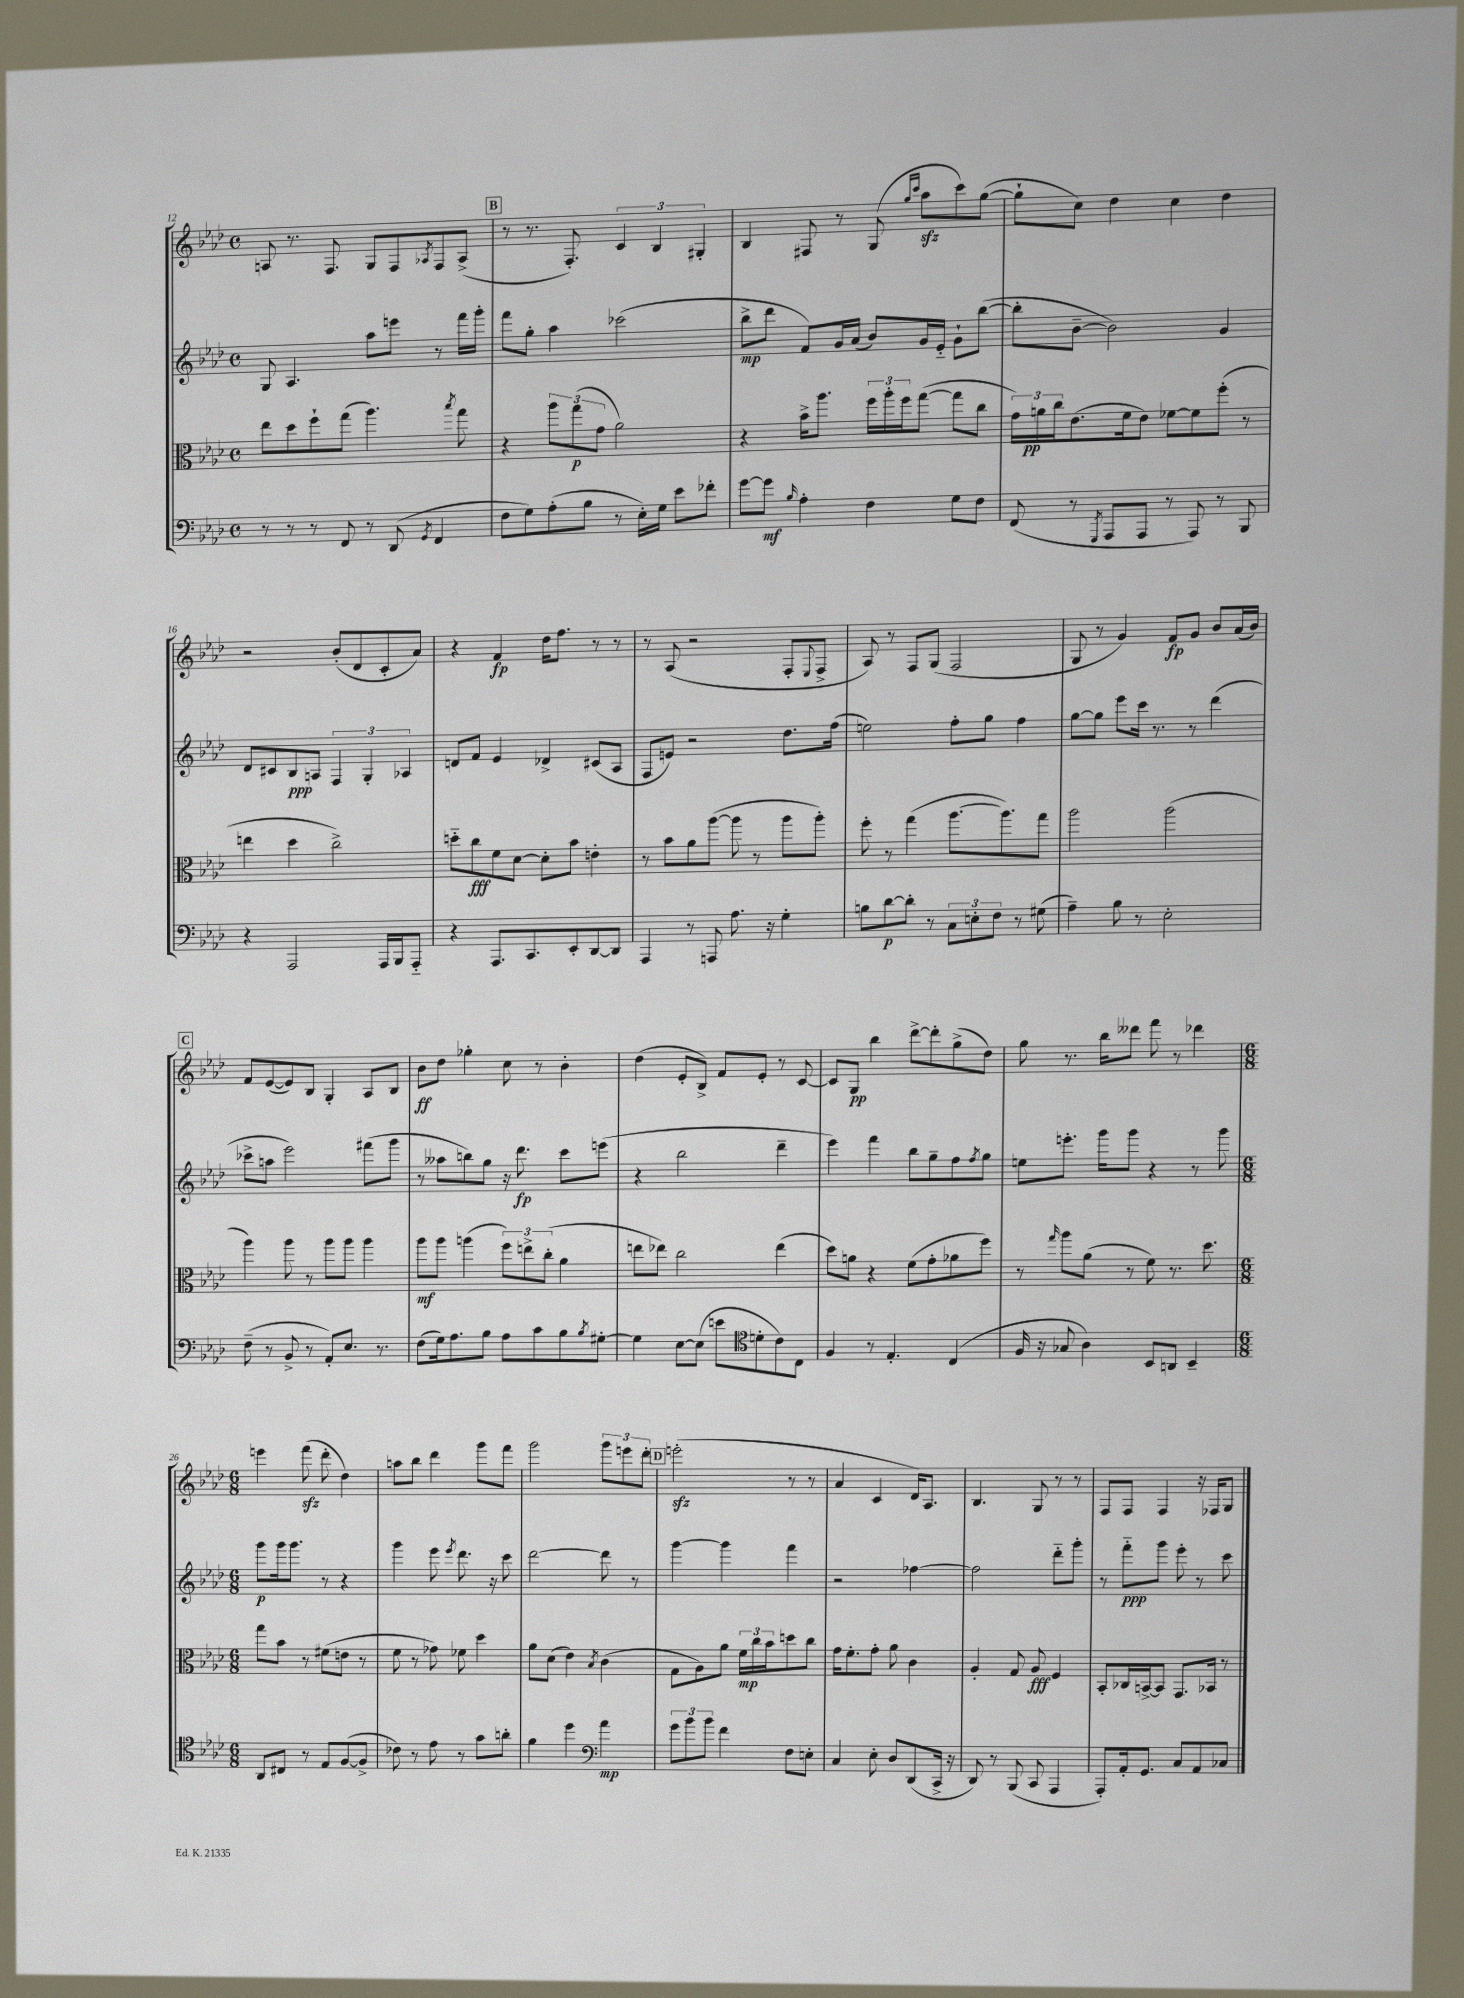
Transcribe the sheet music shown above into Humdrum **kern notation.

**kern	**kern	**kern	**kern
*staff4	*staff3	*staff2	*staff1
*clefF4	*clefC3	*clefG2	*clefG2
*k[b-e-a-d-]	*k[b-e-a-d-]	*k[b-e-a-d-]	*k[b-e-a-d-]
*M4/4	*M4/4	*M4/4	*M4/4
*met(c)	*met(c)	*met(c)	*met(c)
8r	8ee-\L	8G/	8A/
8r	8dd-\	4.A-/	8.r
8r	8ff`\	.	.
.	.	.	8.F/
8FF/	(8gg\J	.	.
8r	4.aa-\)	8aa-\L	8G/L
(8DD-/	.	8eee\J	8F/
8qGG/	.	.	8qA-/
4FF/	.	8r	8F/
.	8qbb-/	.	.
.	8gg\	16fff\LL	(8A-^/J
.	.	16ggg'\JJ	.
=	=	=	=
8F\L	4r	8fff\L	8r
8G\)	.	8gg'\J	8.r
(8A-'\	12aa-\L	4aa-\	.
.	.	.	8.F'/)
.	(12gg\	.	.
8B-\J	.	.	.
.	12g\J	.	.
8r	2a-\)	(2ccc-\	6c/
16E-'\LL)	.	.	.
.	.	.	6B-/
16G\JJ	.	.	.
8e-\L	.	.	.
.	.	.	6G#'/
8f-'\J	.	.	.
=	=	=	=
[8g\L	4r	8bb-^\L	4B-/
8g\]J	.	8ddd-\J	.
16qqB-/	.	.	.
4A-'\	16b-^\LK	8f/L)	8F#/
.	8.aa-\J	.	.
.	.	16g/L	8r
.	.	(16a-/JJ	.
4F\	24ff\LL	8b-/L)	(8G/
.	24aa-'\	.	.
.	24ff\J	.	.
.	.	.	16qqgg/LL
.	.	.	16qqccc/JJ
.	([8gg\J	16g/L	8aa-\L
.	.	16e-'~/JJ	.
8G\L	8gg\]L	8g`\L	8ccc\)
8F\J	8cc\J	([8bb-\J	([8gg\J
=	=	=	=
(8FF/	24g\LL)	8bb-'\]L	8gg`\]L
.	24a\	.	.
.	24cc\J	.	.
8r	(8.e-\	[8b-~\J	8cc\J)
8qGGG/	.	.	.
8AAA-/L	.	2b-\])	4dd-\
.	16f\k	.	.
8AAA-/J	8e-\J)	.	.
8r	[8f-\L	.	4cc\
8AAA-/)	8f-\]	.	.
8r	(8ff'\J	4g/	4dd-\
8BBB-/	8r	.	.
=	=	=	=
4r	4ee\	8d-/L	2r
.	.	8c#/	.
2AAA-/	4dd-\	8B-/	.
.	.	8A/J	.
.	2cc^\)	6F/	(8b-'/L
.	.	.	8d-/
.	.	6G'/	.
16AAA-/LL	.	.	8c'/
16BBB-/J	.	.	.
.	.	6A-/	.
8AAA-'~/J	.	.	8a-/J)
=	=	=	=
4r	8dd'~\L	8d/L	4r
.	8cc\	8f/J	.
8.AAA-/L	8f\	4e-/	4f/
.	[8d-\J	.	.
8.CC/	.	.	.
.	8d-'\]L	4d-^/	16dd-\LK
.	.	.	8.ff\J
8EE-'/	8b-\J	.	.
[8DD-/	4e'\	(8c#/L	8r
8DD-/]J	.	8A-/J	8r
=	=	=	=
4AAA-/	8r	8F/L	8r
.	8b-\L	8e/J)	(8A-/
8r	8a-\	2r	2r
8AAA/	([8aa-\J	.	.
8.A-\	8aa-\]	.	.
.	8r	.	.
16r	.	.	.
4G'\	8aa-\L	8.dd-\L	8F'/L
.	.	.	8qqE-/
.	8aa-'\J)	.	8F^/J
.	.	(16ff\Jk	.
=	=	=	=
8B\L	8ff'\	2ee\)	8A-/)
[8d-\	8r	.	8r
8d-'\]J	(4gg\	.	8F/L
8r	.	.	(8G/J
12C\L	[8.aa-\L	8ff'\L	2F/
12E'\	.	.	.
.	.	8gg\J	.
12F\J	.	.	.
.	8.aa-\])	.	.
8r	.	4ff\	.
(8G#\	8gg\J	.	.
=	=	=	=
4A-~\)	2aa-\	[8gg\L	8G/
.	.	8gg\]J	8r
8B-\	.	8eee-\L	4g/)
8r	.	16ccc\Jk	.
.	.	8.r	.
2E-'\	(2aa-\	.	8f/L
.	.	8r	8g/J
.	.	(4ddd-\	8b-/L
.	.	.	(16a-/L
.	.	.	16b-/JJ)
=	=	=	=
(8F~\	4aa-\)	8ccc-^\L	8f/L
8r	.	8aa\J	([8e-/
8BB-^/	8aa-\	2eee-\)	8e-/])
8r	8r	.	8B-/J
8AA-'/L)	8aa-\L	.	4G'/
8.E-/J	8aa-\J	.	.
.	4aa-\	(8fff#\L	8A-/L
8.r	.	.	.
.	.	8ggg\J	8B-/J
=	=	=	=
(8F\L	8aa-\L	8r	8b-\L
16G\k)	8aa-\J	8aa--\L	8dd-\J
8.A-\	.	.	.
.	(4aa\	8bb\)	4gg-'\
8B-\J	.	8gg\J	.
8A-\L	12ff\L)	16r	8cc\
.	.	8.ddd-\	.
.	12ee^\	.	.
8c\	.	.	8r
.	(12cc'\J	.	.
8B-\	4a-\	8ccc\L	4b-'\
8qB-/	.	.	.
[8G#'\J	.	(8eee\J	.
=	=	=	=
4G#\]	8ee\L	4r	(4dd-\
.	8ee-\J)	.	.
[8E-\L	2cc\	2bb-\	8e-'/L
(8E-\]J	.	.	8B-^/J)
8e\L	.	.	8f/L
8d'\	.	.	8e-'/J
8c\)	(4ee-\	4ddd-~\	8r
8C\J	.	.	[8c/
=	=	=	=
*clefC4	*	*	*
4F/	8dd-\L)	4eee-\)	8c/]L
.	8a\J	.	8G/J
8r	4r	4fff\	4bb-\
4.E-'/	.	.	.
.	(8f\L	8bb-\L	[8ddd-^\L
.	8g'\	8gg~\	8ddd-'\]
(4C/	8a-\	8ff\	(8gg^\
.	.	8qff/	.
.	8ff\J)	8gg\J	8dd-\J)
=	=	=	=
16F/	8r	8ee\L	8gg\
16r	.	.	.
.	16qqgg/	.	.
8G-/	8aa-\L	8.eee'\J	8.r
4A-\)	(8a-\J	.	.
.	.	16ggg\LK	16bb-\LK
.	8r	8ggg\J	8ddd--\J
8BB-/L	8f\)	4r	8fff\
8AA/J	8.r	.	8r
4BB-~/	.	8r	4ddd-\
.	8.dd-\	.	.
.	.	8ggg\	.
=	=	=	=
*M6/8	*M6/8	*M6/8	*M6/8
8AA-/L	8gg\L	8ggg\L	4eee\
8C#/J	8b-\J	16ggg\k	.
.	.	8.ggg\J	.
8r	8r	.	(8fff\
8E-/L	(8f#\L	8r	8ddd-'\
([8F/	8e\J	4r	4dd-\)
8F^/]J	8r	.	.
=	=	=	=
8c-\)	8f\	4ggg\	8aa\L
8r	8r	.	8bb-\J
8e-\	8g-\)	8eee-\	4ddd-\
.	.	8qeee-/	.
8r	8f-\	8.ddd-\	.
8g\L	4dd-\	.	8ggg\L
.	.	16r	.
8a'\J	.	8ccc\	8fff\J
=	=	=	=
4f\	8a-\L	[2ddd-\	2ggg\
.	(8d-\J	.	.
4dd-\	4e-\)	.	.
*clefF4	*	*	*
.	8qB-/	.	.
4a-\	(4c\	8ddd-\]	12ggg\L
.	.	.	12eee\
.	.	8r	.
.	.	.	12ddd-'\J
=	=	=	=
12g\L	8G\L	[4ggg\	(2eee'\
12b-\	.	.	.
.	8A-\)	.	.
12b-\J	.	.	.
4f\	8a-\J	4ggg\]	.
.	24f\LL	.	.
.	24cc\	.	.
.	24b-\J	.	.
8F\L	8dd\	4fff\	8r
8E'\J	8cc\J	.	8r
=	=	=	=
4C/	16g\LK	2r	4a-/
.	8.f'\	.	.
8E-'\	8g'\J	.	4c/
8D-/L	8a-\	.	.
(8DD-/	4c\	[4ff-\	16d-/LK)
.	.	.	8.A-/J
16CC^/Jk	.	.	.
16r	.	.	.
=	=	=	=
8DD-/)	4A-'/	2ff-\]	4.B-/
8r	.	.	.
(8BBB-/	8G/	.	.
8CC/	8A-/	.	8G/
4AAA-/	4F/	8ddd-'~\L	8r
.	.	8ggg'\J	8r
=	=	=	=
8AAA-'/L)	8BB-'/L	8r	8F/L
16AA-'/k	16C-/L	8fff'~\L	8F/J
8.GG/J	[16BB^/J	.	.
.	8BB/]J	8ggg\J	4F/
8C/L	8.GG/L	8eee-'\	.
8AA-/	.	8r	16r
.	16BB-/Jk	.	16F-/LK
8C-/J	8r	8ccc\	8G/J
==	==	==	==
*-	*-	*-	*-
